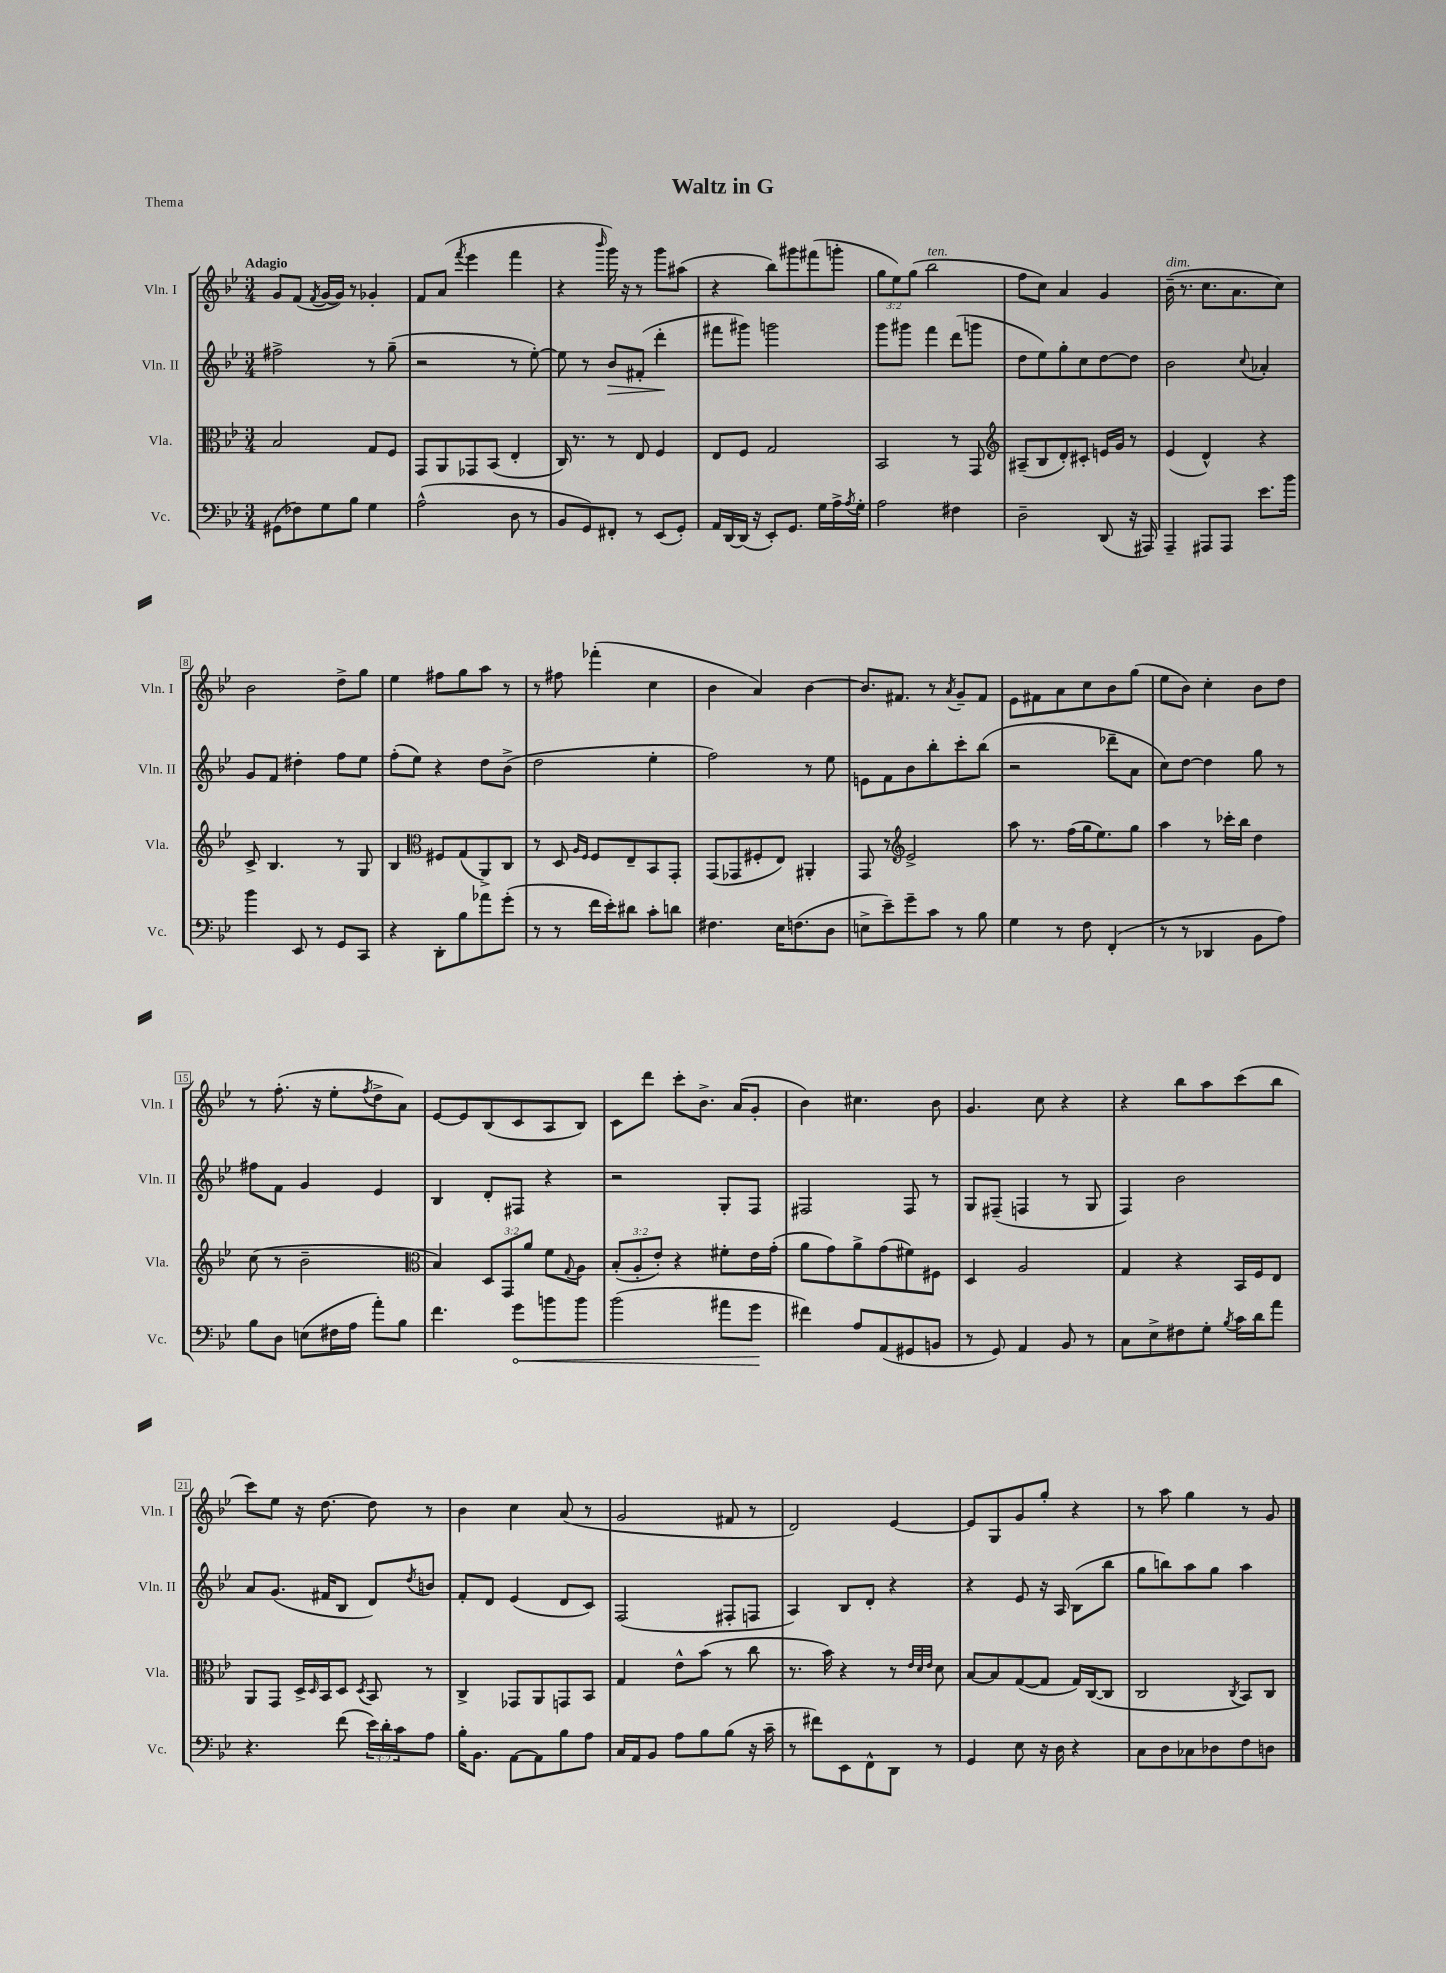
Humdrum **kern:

**kern	**dynam	**kern	**kern	**dynam	**kern
*part4	*part4	*part3	*part2	*part2	*part1
*staff4	*staff4	*staff3	*staff2	*staff2	*staff1
*I"Vc.	*	*I"Vla.	*I"Vln. II	*	*I"Vln. I
*I'Vc.	*	*I'Vla.	*I'Vln. II	*	*I'Vln. I
*clefF4	*	*clefC3	*clefG2	*	*clefG2
*k[b-e-]	*	*k[b-e-]	*k[b-e-]	*	*k[b-e-]
*M3/4	*	*M3/4	*M3/4	*	*M3/4
=1	=1	=1	=1	=1	=1
!	!	!	!	!	!LO:TX:a:B:t=Adagio
(8GG#X\L	.	2B-/	2ff#X^\	.	8g/L
8F-X\)	.	.	.	.	(8f/J
.	.	.	.	.	8qf/
8G\	.	.	.	.	[16g/LL
.	.	.	.	.	16g/JJ])
8B-\J	.	.	.	.	8r
4G\	.	8G/L	8r	.	4g-X'/
.	.	8F/J	(8gg~\	.	.
=2	=2	=2	=2	=2	=2
(2A^^\	.	8GG/L	2r	.	8f/L
.	.	8AA/	.	.	(8a/J
.	.	.	.	.	8qfff/
.	.	8GG-X/	.	.	4eee-\
.	.	(8BB-/J	.	.	.
8D\	.	4E-'/	8r	.	4fff\
8r	.	.	[8ee-'\)	.	.
=3	=3	=3	=3	=3	=3
8BB-/L	.	16C/)	8ee-\]	.	4r
.	.	8.r	.	.	.
8GG/)	.	.	8r	.	.
.	.	.	.	.	16qqbbb-/
!	!	!	!	!LO:HP:b	!
8FF#X'/J	.	8r	8b-/L	>	16ggg\)
.	.	.	.	.	16r
8r	.	8E-/	(8f#X'/J	.	8r
(8EE-/L	.	4F/	4ddd'\	.	8ggg\L
8GG'/J)	.	.	.	.	(8aa#X\J
.	.	.	.	]	.
=4	=4	=4	=4	=4	=4
16AA/LL	.	8E-/L	8fff#X\L	.	4r
[16DD/	.	.	.	.	.
(16DD/JJ]	.	8F/J	8ggg#X\J)	.	.
16r	.	.	.	.	.
8EE-'/L)	.	2G/	2gggn\	.	8bb-\L)
8.GG/J	.	.	.	.	8ggg#X\
.	.	.	.	.	(8fff#X\
16G\LL	.	.	.	.	.
16A^\	.	.	.	.	8gggn'\J
8qA/	.	.	.	.	.
16G'\JJ	.	.	.	.	.
=5	=5	=5	=5	=5	=5
2A\	.	2BB-/	8ggg\L	.	12gg\L
.	.	.	.	.	12ee-\)
.	.	.	8ggg#X\J	.	.
.	.	.	.	.	(12gg\J
!	!	!	!	!	!LO:TX:a:i:t=ten.
.	.	.	4fff\	.	2bb-\
4F#X\	.	8r	(8ddd\L	.	.
.	.	8GG/	8gggn\J	.	.
=6	=6	=6	=6	=6	=6
*	*	*clefG2	*	*	*
2D~\	.	(8A#X~/L	8dd\L	.	8ff\L
.	.	8B-/	8ee-\)	.	8cc\J)
.	.	8d'/)	8gg'\	.	4a/
.	.	8c#X'/J	8cc\	.	.
(8DD/	.	16en/LL	[8dd\	.	4g/
.	.	16g/JJ	.	.	.
16r	.	8r	8dd\J]	.	.
16AAA#X/)	.	.	.	.	.
=7	=7	=7	=7	=7	=7
!	!	!	!	!	!LO:TX:a:i:t=dim.
4AAA~/	.	(4e-/	2b-\	.	(16b-~\
.	.	.	.	.	8.r
8AAA#X/L	.	4d^^/)	.	.	8.cc\L
8AAA#/J	.	.	.	.	.
.	.	.	.	.	8.a\
.	.	.	8qqcc/	.	.
8.e-\L	.	4r	4a-X'/	.	.
.	.	.	.	.	8cc\J)
16b-\Jk	.	.	.	.	.
!!LO:LB:g=z
=8	=8	=8	=8	=8	=8
4b-\	.	8c^/	8g/L	.	2b-\
.	.	4.B-/	8f/J	.	.
8EE-/	.	.	4dd#X'\	.	.
8r	.	.	.	.	.
8GG/L	.	8r	8ff\L	.	8dd^\L
8CC/J	.	8G/	8ee-\J	.	8gg\J
=9	=9	=9	=9	=9	=9
4r	.	4B-/	(8ff'\L	.	4ee-\
.	.	.	8ee-\J)	.	.
*	*	*clefC3	*	*	*
8DD'\L	.	8F#X/L	4r	.	8ff#X\L
8B-\	.	(8G/	.	.	8gg\
8a-X\	.	8AA^/)	8dd\L	.	8aa\J
(8g'\J	.	8C/J	(8b-^\J	.	8r
=10	=10	=10	=10	=10	=10
8r	.	8r	2dd\	.	8r
8r	.	8D/	.	.	8ff#X\
.	.	16qqA/LL	.	.	.
.	.	16qqF/JJ	.	.	.
16f\LL	.	8F/L	.	.	(4fff-X'\
16e-'\J)	.	.	.	.	.
8d#X\J	.	8E-~/	.	.	.
8c'\L	.	8BB-/	4ee-'\	.	4cc\
8dn\J	.	8GG'/J	.	.	.
=11	=11	=11	=11	=11	=11
4.F#X\	.	(8GG/L	2ff\)	.	4b-\
.	.	8GG-X/	.	.	.
.	.	8F#X'/	.	.	4a/)
16E-\KL	.	8E-/J)	.	.	.
(8.Fn\	.	.	.	.	.
.	.	4AA#X'/	8r	.	[4b-\
8D\J	.	.	8ee-\	.	.
=12	=12	=12	=12	=12	=12
8En^\L	.	8GG/	8en\L	.	8.b-/L]
8e-~\)	.	8r	8f\	.	.
.	.	.	.	.	8.f#X/J
*	*	*clefG2	*	*	*
8g~\	.	2e-^/	8b-\	.	.
8c\J	.	.	8bb-'\	.	8r
.	.	.	.	.	8qa/
8r	.	.	8ccc'\	.	8g~/L
8B-\	.	.	(8bb-\J	.	8f#/J
=13	=13	=13	=13	=13	=13
4G\	.	8aa\	2r	.	8e-\L
.	.	8.r	.	.	8f#X\
8r	.	.	.	.	8a\
.	.	(16ff\LL	.	.	.
8F\	.	16gg\J	.	.	8cc\
.	.	8.ee-\)	.	.	.
(4FF'/	.	.	8ddd-X~\L	.	8b-\
.	.	8gg\J	8a\J	.	(8gg\J
=14	=14	=14	=14	=14	=14
8r	.	4aa\	8cc\L)	.	8ee-\L
8r	.	.	[8dd\J	.	8b-\J)
4DD-X/	.	8r	4dd\]	.	4cc'\
.	.	16ccc-X'\LL	.	.	.
.	.	16bb-\JJ	.	.	.
8BB-\L	.	4dd\	8gg\	.	8b-\L
8A\J)	.	.	8r	.	8dd\J
!!LO:LB:g=z
=15	=15	=15	=15	=15	=15
8B-\L	.	(8cc\	8ff#X\L	.	8r
8D\J	.	8r	8f\J	.	(8.ff'\
(8En\L	.	2b-~\	4g/	.	.
.	.	.	.	.	16r
16F#X\L	.	.	.	.	8ee-'\L
16A\JJ	.	.	.	.	.
.	.	.	.	.	8qff/
8a'\L)	.	.	4e-/	.	8dd^\
8B-\J	.	.	.	.	8a\J)
=16	=16	=16	=16	=16	=16
*	*	*clefC3	*	*	*
4.f\	.	4B-/)	4B-/	.	[8e-/L
.	.	.	.	.	8e-/]
.	.	12D/L	8d'/L	.	(8B-/
.	.	12GG/	.	.	.
!	!LO:HP:b	!	!	!	!
8g\L	<	.	8F#X/J	.	8c/
.	.	12a/J	.	.	.
8bn\	.	8f\L	4r	.	8A/
.	.	8qqG/	.	.	.
8b\J	.	8A\J	.	.	8B-/J)
=17	=17	=17	=17	=17	=17
(2b-\	.	(12B-'/L	2r	.	8c\L
.	.	12A'/	.	.	.
.	.	.	.	.	8ddd\J
.	.	12e-'/J)	.	.	.
.	.	4r	.	.	8ccc'\L
.	.	.	.	.	8.b-^\J
8a#X\L	.	8f#X'\L	8G'/L	.	.
.	.	.	.	.	(16a/KL
8g\J	.	16e-\L	8F/J	.	8g'/J
.	.	(16g'\JJ	.	.	.
.	[	.	.	.	.
=18	=18	=18	=18	=18	=18
4f#X\)	.	8a\L	2F#X/	.	4b-\)
.	.	8g\)	.	.	.
8A/L	.	8a^\	.	.	4.cc#X\
(8AA/	.	(8g\	.	.	.
8GG#X/	.	8f#X\)	8F#/	.	.
8BBn/J	.	8F#X\J	8r	.	8b-\
=19	=19	=19	=19	=19	=19
8r	.	4D/	8G/L	.	4.g/
8GG/)	.	.	(8F#X~/J	.	.
4AA/	.	2A/	4Fn/	.	.
.	.	.	.	.	8cc\
8BB-/	.	.	8r	.	4r
8r	.	.	8G/	.	.
=20	=20	=20	=20	=20	=20
8C\L	.	4G/	4F/)	.	4r
8E-^\	.	.	.	.	.
8F#X\	.	4r	2b-\	.	8bb-\L
8G'\J	.	.	.	.	8aa\
8qB-/	.	.	.	.	.
16c\LL	.	16BB-/LL	.	.	(8ccc\
16d\J	.	16F/J	.	.	.
8a\J	.	8E-/J	.	.	8bb-\J
!!LO:LB:g=z
=21	=21	=21	=21	=21	=21
4.r	.	8AA/L	8a/L	.	8ccc\L)
.	.	8GG/J	(8.g/J	.	8ee-\J
.	.	16D^/LL	.	.	16r
.	.	16qqD/	.	.	.
.	.	16BB-/J	16f#X/KL	.	[8.dd\
(8f\	.	8D/J	8B-/J	.	.
.	.	8qD/	.	.	.
24e-\LL)	.	8BB-/	8d/L)	.	8dd\]
24d'\	.	.	.	.	.
24c\J	.	.	.	.	.
.	.	.	8qdd/	.	.
8A\J	.	8r	8bn/J	.	8r
=22	=22	=22	=22	=22	=22
16B-'\KL	.	4C^/	8f'/L	.	4b-\
8.BB-\J	.	.	.	.	.
.	.	.	8d/J	.	.
[8AA\L	.	8GG-X/L	(4e-/	.	4cc\
8AA\]	.	8AA/	.	.	.
8B-\	.	8GGn/	8d/L	.	(8a/
8A\J	.	8BB-/J	8c/J)	.	8r
=23	=23	=23	=23	=23	=23
16C/LL	.	4G/	(2F/	.	2g/
16AA/J	.	.	.	.	.
8BB-/J	.	.	.	.	.
8A\L	.	8e-^^\L	.	.	.
8B-\	.	(8b-\J	.	.	.
(8B-\J	.	8r	8F#X'/L	.	8f#X/
16r	.	8cc\	8Fn/J	.	8r
16c~\	.	.	.	.	.
=24	=24	=24	=24	=24	=24
8r	.	8.r	4A/)	.	2d/)
8f#X\L)	.	.	.	.	.
.	.	16b-\)	.	.	.
8EE-\	.	4r	8B-/L	.	.
8FF^^\	.	.	8d'/J	.	.
8DD\J	.	8r	4r	.	[4e-/
.	.	32qqe-/LLL	.	.	.
.	.	32qqd/	.	.	.
.	.	32qqe-/JJJ	.	.	.
8r	.	8d\	.	.	.
=25	=25	=25	=25	=25	=25
4GG/	.	[8B-/L	4r	.	8e-/L]
.	.	8B-/]	.	.	8G/
8E-\	.	([8G/	8e-/	.	8g/
16r	.	8G/J]	16r	.	8gg'/J
16D\	.	.	16A/	.	.
4r	.	16G/LL)	(8B-\L	.	4r
.	.	([16C/J	.	.	.
.	.	8C/J]	8bb-\J	.	.
=26	=26	=26	=26	=26	=26
8C\L	.	2C/	8gg\L	.	8r
8D\	.	.	8bbn\)	.	8aa\
8C-X\	.	.	8aa\	.	4gg\
8D-X\	.	.	8gg\J	.	.
.	.	8qC/	.	.	.
8F\	.	8BB-/L)	4aa\	.	8r
8Dn\J	.	8C/J	.	.	8g/
==	==	==	==	==	==
*-	*-	*-	*-	*-	*-
